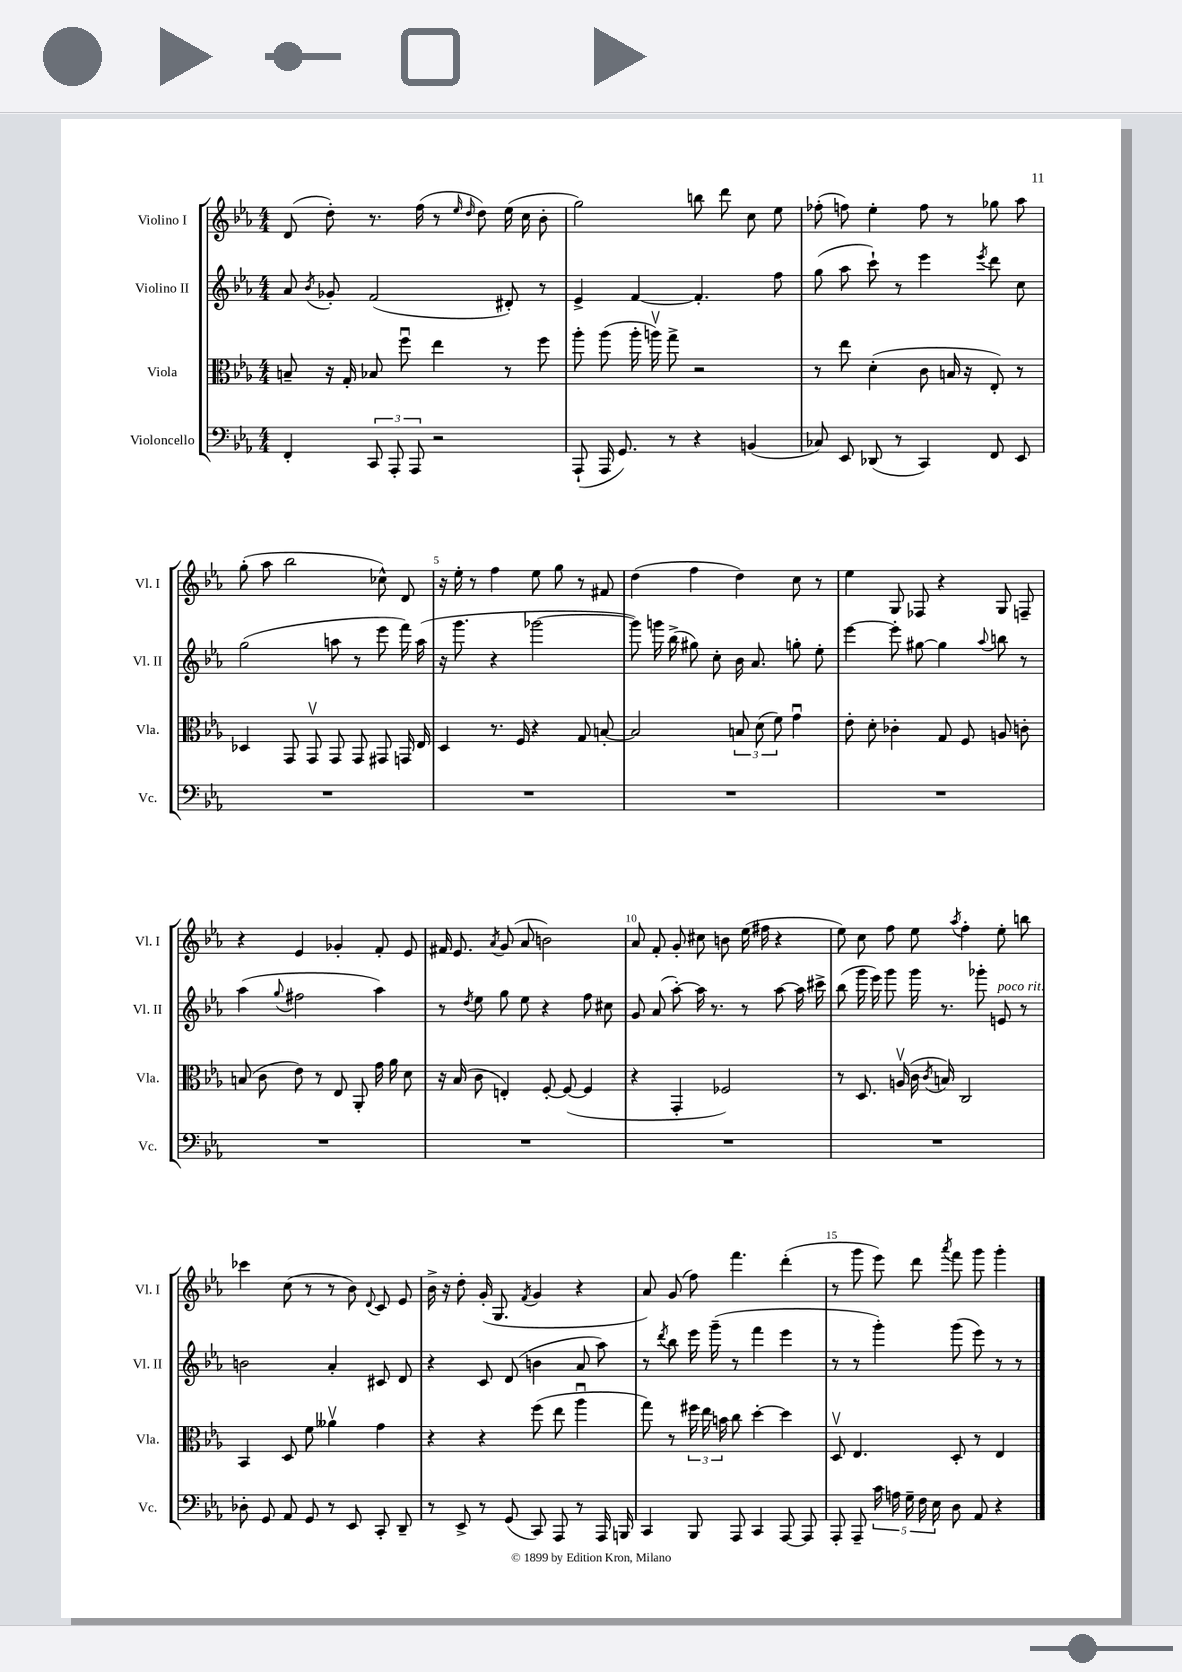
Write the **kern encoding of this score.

**kern	**kern	**kern	**kern
*staff4	*staff3	*staff2	*staff1
*clefF4	*clefC3	*clefG2	*clefG2
*k[b-e-a-]	*k[b-e-a-]	*k[b-e-a-]	*k[b-e-a-]
*M4/4	*M4/4	*M4/4	*M4/4
4FF'/	8B~/	8a-/	(8d/
.	.	8qb-/	.
.	16r	8g-'/	8dd'\)
.	16G'/	.	.
12CC/	8B-/	(2f/	8.r
12AAA-'/	.	.	.
.	8ffu\	.	.
12AAA-/	.	.	.
.	.	.	(16ff\
2r	4ee-\	.	8r
.	.	.	16qqee-/
.	.	.	16qqdd/
.	.	.	8dd\)
.	8r	8d#'/)	(16ee-\
.	.	.	16cc\
.	8ff\	8r	8b-'\
=	=	=	=
(8AAA-`/	8aa-'\	4e-^/	2gg\)
16AAA-/	(8aa-\	.	.
8.GG/)	.	.	.
.	16aa-'\	[4f/	.
.	16aav\)	.	.
8r	8gg^\	.	.
4r	2r	4.f'/]	8bb\
.	.	.	8ddd\
(4BB/	.	.	8cc\
.	.	8ff\	8ee-\
=	=	=	=
8C-/)	8r	(8gg\	(8ff-'\
8EE-/	8ee-\	8aa-\	8ff\)
(8DD-/	(4d'\	8ccc`\)	4ee-'\
8r	.	8r	.
4CC/)	8c\	4eee-\	8ff\
.	16B/	.	8r
.	16r	.	.
.	.	8qeee-/	.
8FF/	8E-'/)	8ddd\	8gg-\
8EE-/	8r	8cc\	8aa-\
=	=	=	=
1r	4D-/	(2gg\	(8gg'\
.	.	.	8aa-\
.	8GG/	.	2bb-\
.	8GGv/	.	.
.	8GG/	8aa\	.
.	8GG/	8r	.
.	8GG#/	8eee-\	8cc-^^\)
.	16GG/	16fff\)	8d/
.	16E-/	(16aa\	.
=	=	=	=
1r	4D/	16r	16r
.	.	8.ggg\	16ee-'\
.	.	.	8r
.	8.r	4r	4ff\
.	16F/	.	.
.	4r	[2ggg-\	8ee-\
.	.	.	8gg\
.	8G/	.	8r
.	[8B'/	.	8f#/
=	=	=	=
1r	2B/]	8ggg-\])	(4dd\
.	.	16ggg\	.
.	.	(16bb-^\	.
.	.	8gg#\)	4ff\
.	.	8cc'\	.
.	12B/	16b-\	4dd\)
.	.	8.a-/	.
.	(12d\	.	.
.	12f\)	.	.
.	4gu\	8gg'\	8cc\
.	.	8ee-'\	8r
=	=	=	=
1r	8e-'\	[4eee-\	4ee-\
.	8d'\	.	.
.	4c-'\	8eee-'\]	8G/
.	.	[8gg#\	8F-/
.	8G/	4gg#\]	4r
.	8F/	.	.
.	.	8qqaa-/	.
.	8A/	8bb\	8G/
.	8c'\	8r	8F~/
=	=	=	=
1r	(8B/	(4aa-\	4r
.	8c\	.	.
.	.	8qqgg/	.
.	8e-\)	2ff#\	4e-/
.	8r	.	.
.	8E-/	.	4g-'/
.	8AA-'/	.	.
.	16g\	4aa-\)	8f'/
.	16a-\	.	.
.	8d\	.	8e-/
=	=	=	=
1r	16r	8r	16f#/
.	(16B-/	.	8.e-/
.	.	8qdd/	.
.	8c\	8ee-\	.
.	.	.	8qa-/
.	4E'/)	8gg\	(8g/
.	.	8ee-\	8a-/
.	[8F'/	4r	2b\)
.	(8F/_	.	.
.	4F/]	8ff\	.
.	.	8cc#\	.
=	=	=	=
1r	4r	8g/	8a-/
.	.	(8a-/	8f'/
.	4GG'/	[8aa-'\)	8g'/
.	.	16aa-\]	8cc#\
.	.	8.r	.
.	2F-/)	.	8b\
.	.	8r	(16ee-\
.	.	.	16ff#\
.	.	[8aa-\	4r
.	.	16aa-\]	.
.	.	16ccc#^\	.
=	=	=	=
1r	8r	(8bb-\	8ee-\)
.	8.D/	16ggg\	8cc\
.	.	16eee-\)	.
.	.	8ggg\	8ff\
.	(16Av/	.	.
.	16c\	16ggg\	8ee-\
.	8qc/	.	.
.	16B/)	8.r	.
.	.	.	8qaa-/
.	2C/	.	4ff'\
.	.	8ggg-'\	.
.	.	8e/	8ee-'\
.	.	8r	8bb\
=	=	=	=
8D-'\	4BB-/	2b\	4ccc-\
8GG/	.	.	.
8AA-/	8D/	.	(8cc\
8GG/	8f\	.	8r
8r	4a--v\	4a-'/	8r
8EE-/	.	.	8b-\)
.	.	.	8qqd/
8CC'/	4g\	8c#/	8c/
8DD~/	.	8d/	8e-/
=	=	=	=
8r	4r	4r	16b-^\
.	.	.	16r
8EE-^/	.	.	8dd'\
8r	4r	8c/	(16g'/
.	.	.	8.G/
(8GG/	.	(8d/	.
.	.	.	8qf/
8CC/)	(8ff\	4b\	4g/
8AAA-/	8ee-\	.	.
8r	4aa-u\	8a-/	4r
16AAA-/	.	8aa-\)	.
16BBB/	.	.	.
=	=	=	=
4CC/	8gg\)	8r	8a-/)
.	.	8qddd/	.
.	8r	8bb-\	(8g/
8BBB-/	24ff#\	16eee-\	8ff\)
.	24ee-\	.	.
.	.	(16ggg~\	.
.	24b\	.	.
8AAA-/	8cc\	8r	4.fff\
4CC/	[4dd'\	4fff\	.
[8AAA-/	4dd\]	4eee-\	(4ddd'\
8AAA-/]	.	.	.
=	=	=	=
8AAA-'/	8Dv/	8r	8r
8AAA-~/	4.E-/	8r	8ggg\
20c\	.	4ggg'\)	8eee-\)
20A\	.	.	.
20G~\	.	.	.
.	.	.	8ddd\
20F\	.	.	.
20E-\	.	.	.
.	.	.	8qaaa-/
8D\	8D'/	(8ggg\	8fff\
8AA-/	8r	8eee-\)	8ggg\
4r	4E-/	8r	4ggg'\
.	.	8r	.
==	==	==	==
*-	*-	*-	*-
